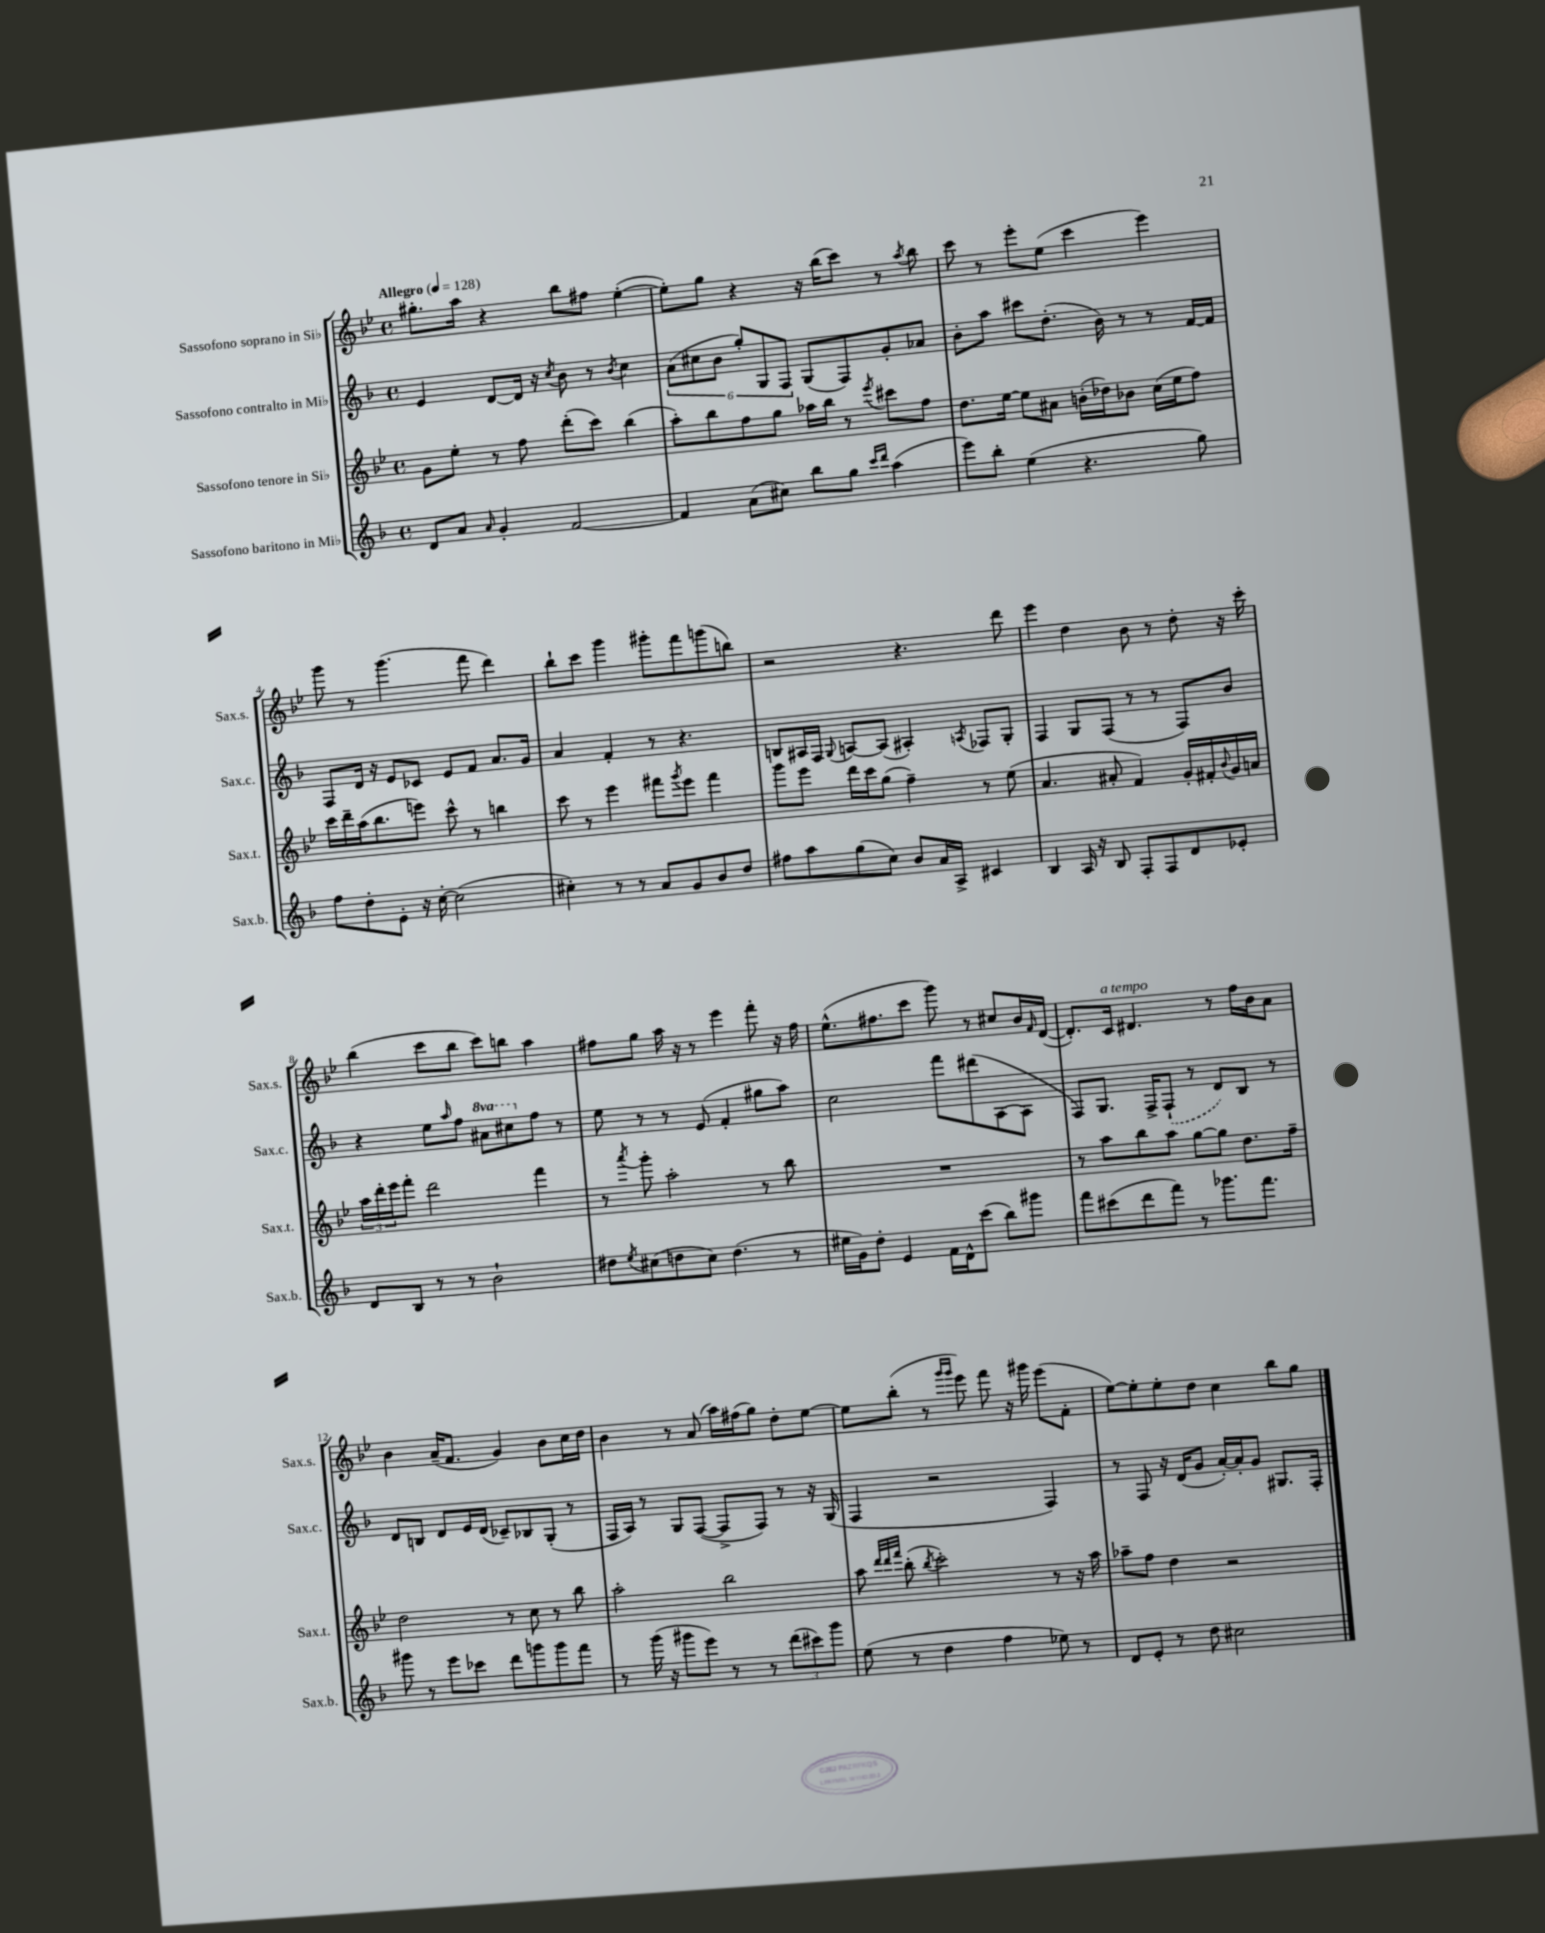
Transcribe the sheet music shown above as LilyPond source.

<<
\new StaffGroup <<
\new Staff = "s0" \with { instrumentName = "Sassofono soprano in Sib" shortInstrumentName = "Sax.s." } {
    \clef treble \key bes \major \defaultTimeSignature \time 4/4 \tempo "Allegro" 4 = 128
    gis''8.-. a''16 r4 bes''8 fis''8 ees''4~-.( |
    ees''8-.) g''8 r4 r16 bes''16( c'''8) r8 \acciaccatura { a''8 } bes''8 |
    c'''8 r8 ees'''8-. ees''8( c'''4 ees'''4) |
    g'''8 r8 g'''4.( f'''8 d'''4) |
    bes''8-! c'''8 g'''4 gis'''8-. f'''8 g'''8( b''8) |
    r2 r4. d'''8 |
    ees'''4 d''4 bes'8 r8 d''8-. r16 c'''16-. |
    bes''4( c'''8 bes''8 c'''8) b''8 a''4 |
    fis''8 g''8 a''16 r16 r8 ees'''4 f'''8-. r16 fis''16 |
    ees''8.-^( fis''8. c'''8 g'''8) r8 cis''8 bes'16 \grace { f'16 } d'16~( |
    d'8.-.) c'16^\markup { \italic "a tempo" } dis'4. r8 f''16 bes'16 a'8 |
    bes'4 a'16--( f'8. g'4) bes'8 c''16 d''16 |
    bes'4 r8 a'8( a''16) fis''16( g''8) d''8-. ees''8~ |
    ees''8 bes''8-.( r8 \grace { g'''16 g'''16 } ees'''8) f'''8 r16 gis'''16 ees'''8( f'8-. |
    ees''8~) ees''8-. ees''8-. d''8 c''4 bes''8 g''8 \bar "|." |
}
\new Staff = "s1" \with { instrumentName = "Sassofono contralto in Mib" shortInstrumentName = "Sax.c." } {
    \clef treble \key f \major \defaultTimeSignature \time 4/4 \set Staff.ottavationMarkups = #ottavation-simple-ordinals
    e'4 d'8~ d'16 r16 \acciaccatura { c''8 } bes'8 r8 \acciaccatura { bes'8 } c''4 |
    \tuplet 6/4 { a'8( cis''8 bes'8 g''8-.) g8 f8 } g8( f8) g'8-. aes'8 |
    bes'8-. a''8 cis'''8 d''8.-.( bes'16) r8 r8 f'16~ f'16 |
    f8 d'16 r16 e'8 ces'8 e'8 f'8 a'8. g'16 |
    a'4 f'4-. r8 r4. |
    b8 ais16 f16 \appoggiatura { g8 } a8~ a8( ais4-.) \acciaccatura { a8 } fes8 g8-. |
    f4 g8 f8( r8 r8 f8) bes'8 |
    r4 e''8 \grace { a''16 } f''8 \ottava #1 ais''8 cis'''8 \ottava #0 f''8 r8 |
    e''8 r8 r8 e'8( f'4-. gis''8 a''8) |
    c''2 f'''8 dis'''8( a8~ a8 |
    f8) g8. f16-> \once \slurDashed f8-!( r8 d'8) bes8 r8 |
    d'8 b8 d'8 e'16 d'16( ces'8--) bes8 g8-.( r8 |
    f16 a16) r8 g8 f8~( f8-> f8) r8 r16 g16( |
    f4 r2 f4) |
    r8 f8 r16 d'16( g'8 a'16~-.) a'16-. g'8 gis8. f16-. \bar "|." |
}
\new Staff = "s2" \with { instrumentName = "Sassofono tenore in Sib" shortInstrumentName = "Sax.t." } {
    \clef treble \key bes \major \defaultTimeSignature \time 4/4
    g'8 ees''8-. r8 f''8 d'''8-.( c'''8) bes''4( |
    a''8-.) bes''8 f''8 g''8 aes''16 bes''16 r8 \acciaccatura { ees'''8 } cis'''8 f''8 |
    d''8. ees''16~ ees''8 ais'8 b'16-.( des''16) bes'8 c''16( ees''16 f''8) |
    c'''16 d'''16-- a''16( bes''8. e'''8) c'''8-^ r8 b''4 |
    c'''8 r8 ees'''4 fis'''8 \acciaccatura { g'''8 } ees'''8 fis'''4 |
    g'''8 ees'''8 d'''16 c'''16 g''8( f''4--) r8 ees''8( |
    a'4. ais'8-. f'4) g'16-. fis'16-. \appoggiatura { bes'8 } g'16 a'16 |
    \tuplet 3/2 { a''16 d'''16-. ees'''16 } f'''8-. d'''2 f'''4 |
    r8 \acciaccatura { a'''8 } g'''8-. a''2-. r8 bes''8 |
    R1 |
    r8 a''8 bes''8 a''8 g''8~ g''8 d''8. f''16-- |
    d''2 r8 c''8 r8 bes''8 |
    a''2-. bes''2 |
    a''8 \grace { d'''32 d'''32 f'''32 } bes''8-.( \acciaccatura { bes''8 } c'''2-.) r8 r16 a''16 |
    aes''8-- f''8 d''4 r2 \bar "|." |
}
\new Staff = "s3" \with { instrumentName = "Sassofono baritono in Mib" shortInstrumentName = "Sax.b." } {
    \clef treble \key f \major \defaultTimeSignature \time 4/4
    d'8 a'8 \grace { a'16 } g'4-. f'2~ |
    f'4 a'8( cis''8) bes''8 g''8 \grace { c'''16 d'''16 } a''4( |
    e'''8) bes''8-. e''4( r4. g''8) |
    f''8 d''8-. e'8-. r16 c''16~-. c''2( |
    cis''4-.) r8 r8 a'8 g'8 bes'8 d''8 |
    fis''8 a''8 g''8( c''8) bes'8 a'16 a16-> cis'4 |
    bes4 a16 r16 bes8 f8-. f8 d'8 ees'8-. |
    d'8 bes8 r8 r8 bes'2-! |
    dis''8 \acciaccatura { e''8 } cis''8( d''8 cis''8) d''4.( r8 |
    eis''16 g'16) d''8-. e'4 f'16 d'16-^ c'''8( bes''8) gis'''8 |
    f'''8 cis'''8( d'''8 f'''8) r8 ges'''8. f'''8. |
    gis'''8 r8 e'''8 ces'''8 d'''8 g'''8 g'''8 f'''8 |
    r8 g'''16( r16 gis'''8 e'''8) r8 r8 \tuplet 3/2 { d'''8( cis'''8) gis'''8 } |
    e''8( r8 d''4 f''4 ees''8) r8 |
    d'8 e'8-. r8 d''8 cis''2 \bar "|." |
}
>>
>>
